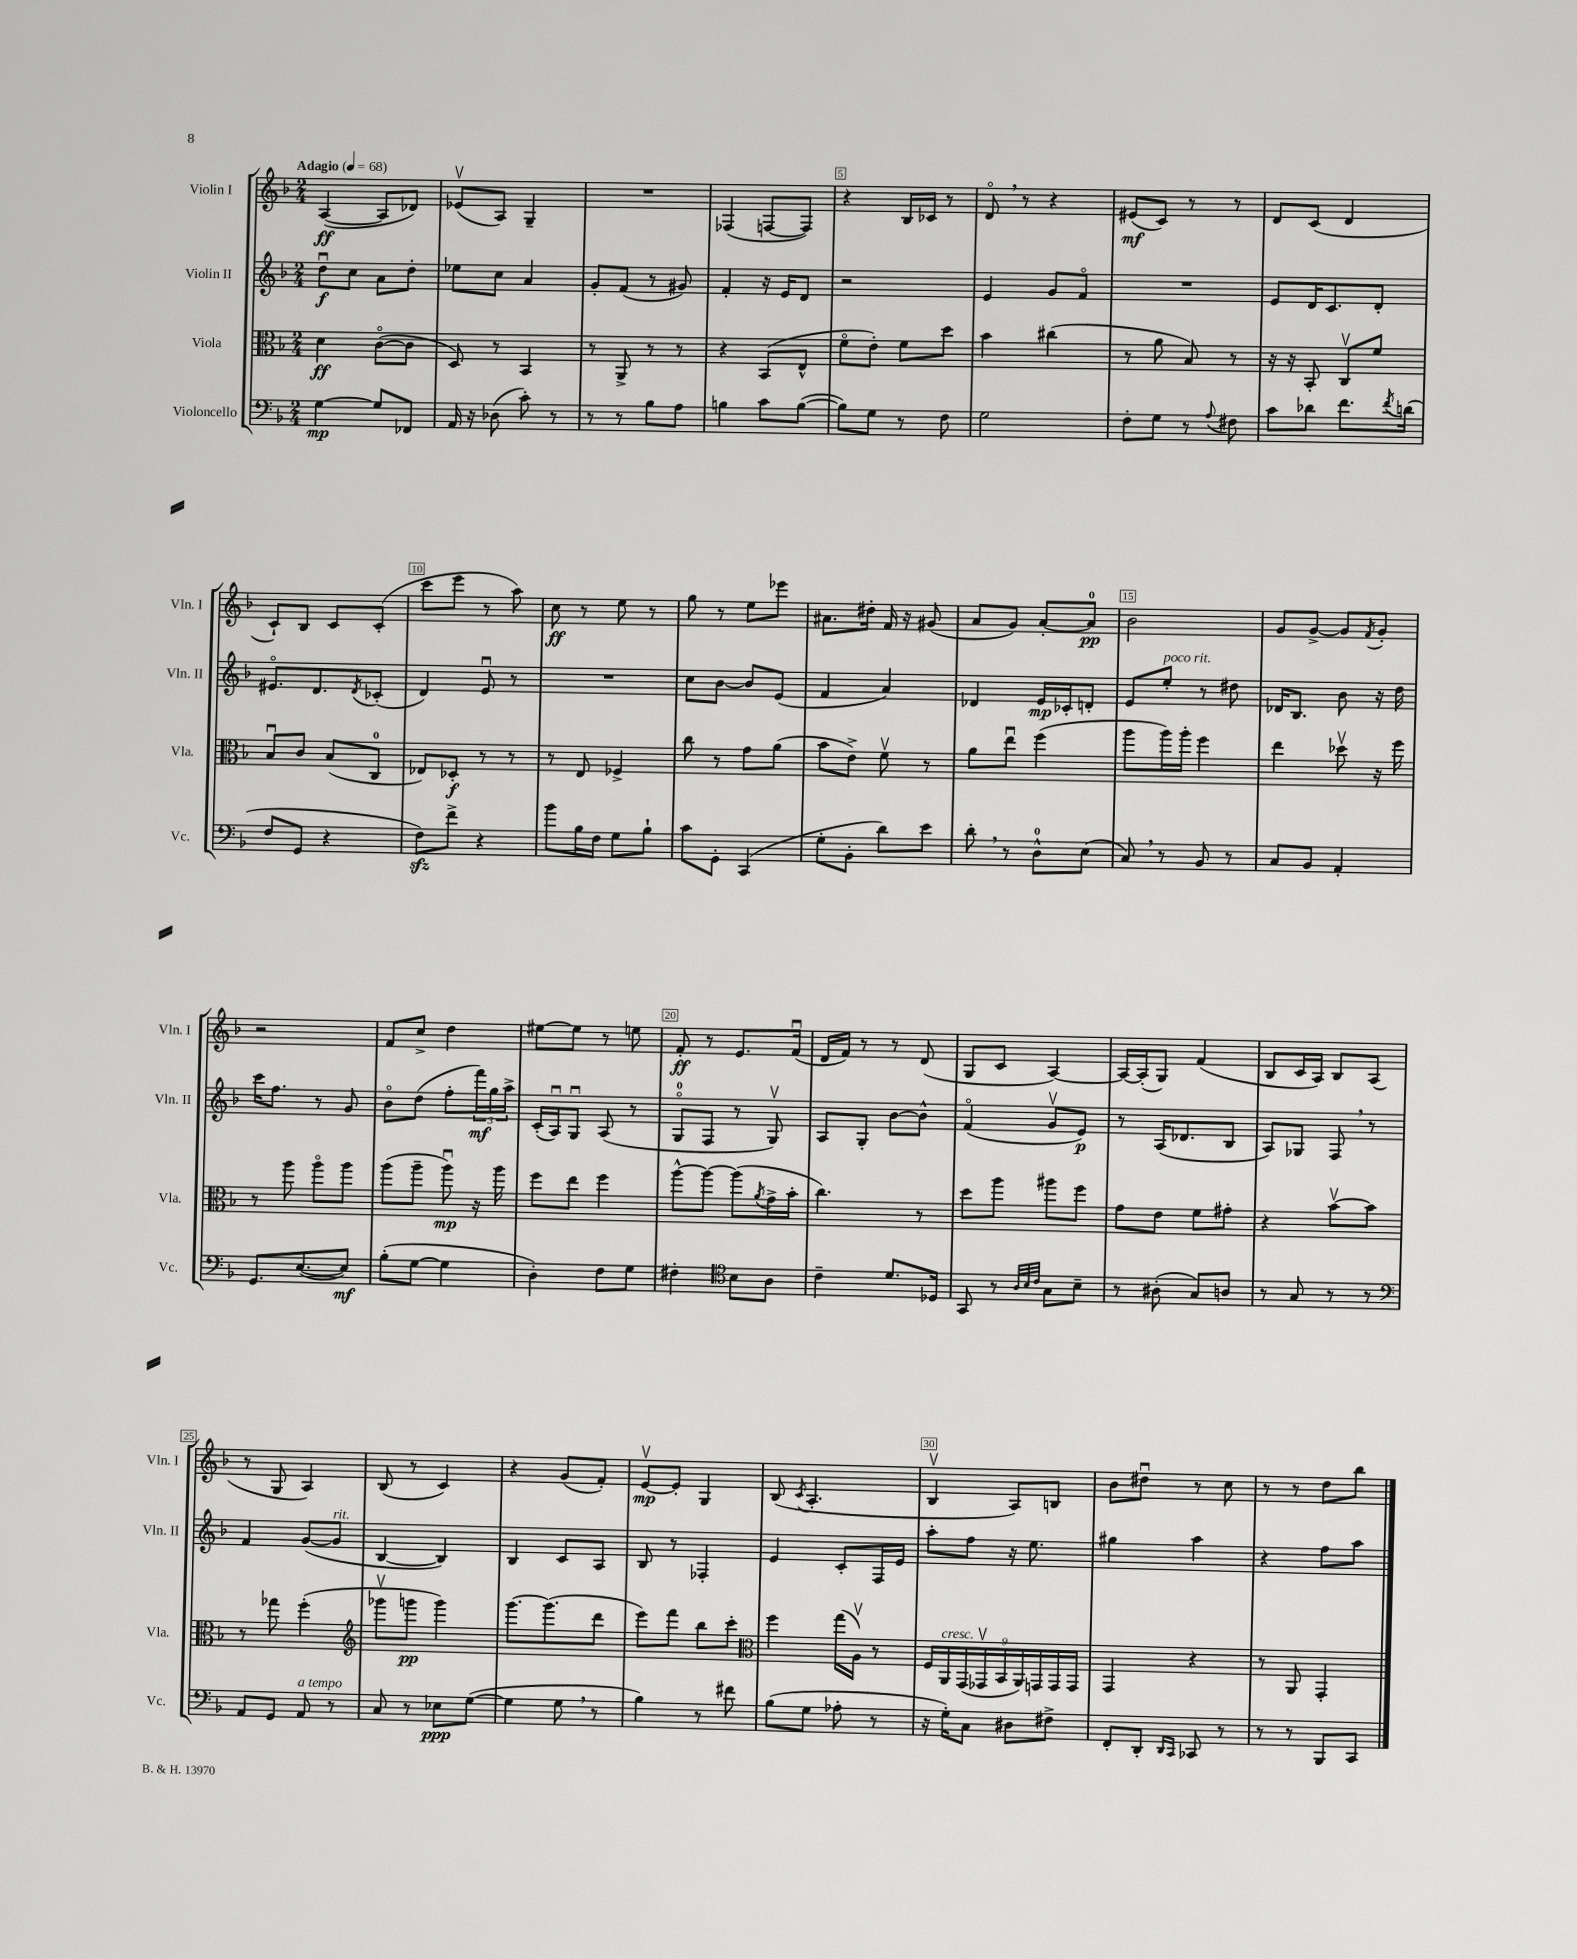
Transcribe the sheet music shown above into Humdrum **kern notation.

**kern	**dynam	**kern	**dynam	**kern	**dynam	**kern	**dynam
*part4	*part4	*part3	*part3	*part2	*part2	*part1	*part1
*staff4	*staff4	*staff3	*staff3	*staff2	*staff2	*staff1	*staff1
*I"Violoncello	*	*I"Viola	*	*I"Violin II	*	*I"Violin I	*
*I'Vc.	*	*I'Vla.	*	*I'Vln. II	*	*I'Vln. I	*
*clefF4	*	*clefC3	*	*clefG2	*	*clefG2	*
*k[b-]	*	*k[b-]	*	*k[b-]	*	*k[b-]	*
*M2/4	*	*M2/4	*	*M2/4	*	*M2/4	*
*MM68	*	*MM68	*	*MM68	*	*MM68	*
=1	=1	=1	=1	=1	=1	=1	=1
!	!	!	!	!	!	!LO:TX:a:B:t=Adagio	!
[4G\	mp	4d\	ff	8ddu\L	f	([4A/	ff
.	.	.	.	8cc\J	.	.	.
8G/L]	.	([8c\L	.	8a\L	.	8A/L]	.
8FF-X/J	.	8c\J]	.	8dd'\J	.	8d-X/J)	.
=2	=2	=2	=2	=2	=2	=2	=2
16AA/	.	8D/)	.	8ee-X\L	.	(8e-Xv/L	.
16r	.	.	.	.	.	.	.
(8D-X\	.	8r	.	8cc\J	.	8A/J)	.
8c'\)	.	4BB-/	.	4a/	.	4G~/	.
8r	.	.	.	.	.	.	.
=3	=3	=3	=3	=3	=3	=3	=3
8r	.	8r	.	8g'/L	.	2r	.
8r	.	8AA^/	.	(8f/J	.	.	.
8B-\L	.	8r	.	8r	.	.	.
8A\J	.	8r	.	8g#X/)	.	.	.
=4	=4	=4	=4	=4	=4	=4	=4
4Bn\	.	4r	.	4f'/	.	(4F-X/	.
8c\L	.	(8BB-/L	.	16r	.	[8Fn/L	.
.	.	.	.	16e/KL	.	.	.
([8B\J	.	8E^^/J	.	8d/J	.	8F/J])	.
=5	=5	=5	=5	=5	=5	=5	=5
8B\L])	.	8f\L	.	2r	.	4r	.
8G\J	.	8e'\J)	.	.	.	.	.
8r	.	8f\L	.	.	.	16B-/LL	.
.	.	.	.	.	.	16c-X/JJ	.
8F\	.	8dd\J	.	.	.	8r	.
=6	=6	=6	=6	=6	=6	=6	=6
2G\	.	4b-\	.	4e/	.	8d,/	.
.	.	.	.	.	.	8r	.
.	.	(4cc#X\	.	8g/L	.	4r	.
.	.	.	.	8f/J	.	.	.
=7	=7	=7	=7	=7	=7	=7	=7
8F'\L	.	8r	.	2r	.	(8e#X/L	mf
8G\J	.	8a\	.	.	.	8c/J)	.
8r	.	8B-/)	.	.	.	8r	.
8qqA/	.	.	.	.	.	.	.
8F#X\	.	8r	.	.	.	8r	.
=8	=8	=8	=8	=8	=8	=8	=8
8c\L	.	16r	.	8e/L	.	8d/L	.
.	.	16r	.	.	.	.	.
8d-X\J	.	8BB-'/	.	16d/K	.	(8c/J	.
.	.	.	.	8.c/	.	.	.
8.f\L	.	8Cv/L	.	.	.	4d/	.
.	.	8f/J	.	8d'/J	.	.	.
8qf/	.	.	.	.	.	.	.
(16dn\Jk	.	.	.	.	.	.	.
!!LO:LB:g=z
=9	=9	=9	=9	=9	=9	=9	=9
8F/L	.	8B-u/L	.	8.e#X/L	.	8c`/L)	.
8GG/J	.	8c/J	.	.	.	8B-/J	.
.	.	.	.	8.d/	.	.	.
4r	.	(8B-/L	.	.	.	8c/L	.
.	.	.	.	8qd/	.	.	.
.	.	8C/J	.	(8c-X'/J	.	(8c'/J	.
=10	=10	=10	=10	=10	=10	=10	=10
8Fzz\L)	.	8E-X/L)	.	4d/)	.	8ccc\L	.
8f^\J	.	8D-X'/J	f	.	.	8eee\J	.
4r	.	8r	.	8eu/	.	8r	.
.	.	8r	.	8r	.	8aa\)	.
=11	=11	=11	=11	=11	=11	=11	=11
8b-\L	.	8r	.	2r	.	8cc\	ff
16B-\L	.	8E/	.	.	.	8r	.
16F\JJ	.	.	.	.	.	.	.
8G\L	.	4F-X^/	.	.	.	8ee\	.
8B-`\J	.	.	.	.	.	8r	.
=12	=12	=12	=12	=12	=12	=12	=12
8c\L	.	8cc\	.	8cc\L	.	8gg\	.
8GG'\J	.	8r	.	[8b-\J	.	8r	.
(4CC/	.	8g\L	.	8b-/L]	.	8ee\L	.
.	.	(8a\J	.	(8e/J	.	8eee-X\J	.
=13	=13	=13	=13	=13	=13	=13	=13
8G'\L	.	8b-\L	.	4f/	.	8.a#X\L	.
8BB-'\J	.	8e^\J)	.	.	.	.	.
.	.	.	.	.	.	16dd#X'\Jk	.
8d\L)	.	8fv\	.	4a/)	.	16f/	.
.	.	.	.	.	.	16r	.
8e\J	.	8r	.	.	.	(8g#X/	.
=14	=14	=14	=14	=14	=14	=14	=14
8d',\	.	8a\L	.	4d-X/	.	8a/L	.
8r	.	8eeu\J	.	.	.	8g/J)	.
8D^^\L	.	(4ff\	.	16e/LL	mp	[8a'/L	.
.	.	.	.	16c-X'/J	.	.	.
(8E\J	.	.	.	8dn'/J	.	8a/J]	pp
=15	=15	=15	=15	=15	=15	=15	=15
8C,/)	.	8aa\L	.	8e/L	.	2b-\	.
!	!	!	!	!LO:TX:a:i:t=poco rit.	!	!	!
8r	.	16aa\L)	.	8ee'/J	.	.	.
.	.	16aa'\JJ	.	.	.	.	.
8BB-/	.	4ff\	.	8r	.	.	.
8r	.	.	.	8dd#X\	.	.	.
=16	=16	=16	=16	=16	=16	=16	=16
8C/L	.	4ee\	.	16d-X/KL	.	8g/L	.
.	.	.	.	8.B-/J	.	.	.
8BB-/J	.	.	.	.	.	[8g^/J	.
4AA'/	.	8dd-Xv\	.	8b-\	.	8g/L]	.
.	.	.	.	.	.	8qf/	.
.	.	16r	.	16r	.	8g'/J	.
.	.	16ff\	.	16dd\	.	.	.
!!LO:LB:g=z
=17	=17	=17	=17	=17	=17	=17	=17
8.GG/L	.	8r	.	16ccc\KL	.	2r	.
.	.	.	.	8.ff\J	.	.	.
.	.	8aa\	.	.	.	.	.
([8.E/	.	.	.	.	.	.	.
.	.	8aa\L	.	8r	.	.	.
8E/J])	mf	8aa\J	.	8g/	.	.	.
=18	=18	=18	=18	=18	=18	=18	=18
(8B-'\L	.	(8aa\L	.	8b-\L	.	8f/L	.
[8G\J	.	8aa~\J	.	(8dd\J	.	8cc^/J	.
4G\]	.	8aau\)	mp	8ff'\L	.	4dd\	.
.	.	16r	.	24fff\L)	mf	.	.
.	.	.	.	24gg\	.	.	.
.	.	16aa\	.	.	.	.	.
.	.	.	.	24aa^\JJ	.	.	.
=19	=19	=19	=19	=19	=19	=19	=19
4D'\)	.	8ff\L	.	(16c'/LL	.	[8ee#X\L	.
.	.	.	.	16Au/J)	.	.	.
.	.	8ee\J	.	8Gu/J	.	8ee#\J]	.
8F\L	.	4ff\	.	(8A/	.	8r	.
8G\J	.	.	.	8r	.	8een\	.
=20	=20	=20	=20	=20	=20	=20	=20
4F#X'\	.	[8aa^^\L	.	8G/L	.	8f'/	ff
.	.	8aa\J_	.	8F/J	.	8r	.
*clefC4	*	*	*	*	*	*	*
8B-\L	.	(8aa\L]	.	8r	.	8.e/L	.
.	.	8qa/	.	.	.	.	.
8A\J	.	16g^\L	.	8Gv/)	.	.	.
.	.	16b-'\JJ	.	.	.	(16fu/Jk	.
=21	=21	=21	=21	=21	=21	=21	=21
4c~\	.	4.cc\)	.	8A/L	.	16d/LL	.
.	.	.	.	.	.	16f/JJ)	.
.	.	.	.	8G'/J	.	8r	.
8.d/L	.	.	.	[8b-\L	.	8r	.
.	.	8r	.	8b-^^\J]	.	(8d/	.
16D-X/Jk	.	.	.	.	.	.	.
=22	=22	=22	=22	=22	=22	=22	=22
8GG/	.	8dd\L	.	(4f/	.	8G/L	.
8r	.	8aa\J	.	.	.	8c/J	.
32qqA/LLL	.	.	.	.	.	.	.
32qqB-/	.	.	.	.	.	.	.
32qqc/JJJ	.	.	.	.	.	.	.
8G\L	.	8aa#X\L	.	8gv/L	.	[4A/)	.
8B-~\J	.	8ff\J	.	8e/J)	p	.	.
=23	=23	=23	=23	=23	=23	=23	=23
8r	.	8g\L	.	8r	.	16A/LL_	.
.	.	.	.	.	.	(16A'/J]	.
(8A#X'\	.	8e\J	.	(16A/KL	.	8G/J)	.
.	.	.	.	8.d-X/	.	.	.
8G/L)	.	8f\L	.	.	.	(4f/	.
8An/J	.	8g#X'\J	.	8B-/J	.	.	.
=24	=24	=24	=24	=24	=24	=24	=24
8r	.	4r	.	8A/L)	.	8B-/L	.
8G/	.	.	.	8G-X/J	.	16c/L	.
.	.	.	.	.	.	16A/JJ)	.
8r	.	[8b-v\L	.	8F,/	.	8B-/L	.
8r	.	8b-\J]	.	8r	.	(8A/J	.
!!LO:LB:g=z
=25	=25	=25	=25	=25	=25	=25	=25
*clefF4	*	*	*	*	*	*	*
8AA/L	.	8r	.	4f/	.	8r	.
8GG/J	.	8gg-X\	.	.	.	8G/	.
!LO:TX:a:i:t=a tempo	!	!	!	!	!	!	!
8AA/	.	(4ff'\	.	([8g/L	.	4A/)	.
!	!	!	!	!LO:TX:a:i:t=rit.	!	!	!
8r	.	.	.	8g/J]	.	.	.
=26	=26	=26	=26	=26	=26	=26	=26
*	*	*clefG2	*	*	*	*	*
8C/	.	8ggg-Xv\L	.	[4B-/	.	(8B-/	.
8r	.	8gggn\J	pp	.	.	8r	.
8E-X\L	ppp	4ggg\)	.	4B-/])	.	4c/)	.
([8G\J	.	.	.	.	.	.	.
=27	=27	=27	=27	=27	=27	=27	=27
4G\]	.	[8.ggg\L	.	4B-/	.	4r	.
.	.	(8.ggg\]	.	.	.	.	.
8G,\	.	.	.	8c/L	.	(8g/L	.
8r	.	8ddd\J	.	8A/J	.	8f'/J)	.
=28	=28	=28	=28	=28	=28	=28	=28
4B-\)	.	8eee\L)	.	8B-/	.	[8ev/L	mp
.	.	8fff\J	.	8r	.	8e'/J]	.
8r	.	8bb-\L	.	4F-X'/	.	4G/	.
8f#X\	.	8ccc'\J	.	.	.	.	.
=29	=29	=29	=29	=29	=29	=29	=29
*	*	*clefC3	*	*	*	*	*
(8B-\L	.	4ff\	.	4e/	.	(8B-/	.
.	.	.	.	.	.	8qc/	.
8G\J	.	.	.	.	.	4.A'/	.
8A-X'\	.	(16gg\LL	.	8c'/L	.	.	.
.	.	16Av\JJ)	.	.	.	.	.
8r	.	8r	.	16F/L	.	.	.
.	.	.	.	16e/JJ	.	.	.
=30	=30	=30	=30	=30	=30	=30	=30
16r	.	18F/LL	.	8aa'\L	.	4B-v/	.
!	!	!LO:TX:a:i:t=cresc.	!	!	!	!	!
.	.	18AA/	.	.	.	.	.
16G'\KL)	.	.	.	.	.	.	.
.	.	(18GG/	.	.	.	.	.
8C\J	.	.	.	8ff\J	.	.	.
.	.	18GG-Xv/	.	.	.	.	.
.	.	18BB-/	.	.	.	.	.
8D#X\L	.	.	.	16r	.	8A/L)	.
.	.	18AA/)	.	.	.	.	.
.	.	.	.	8.ee\	.	.	.
.	.	18GGn/	.	.	.	.	.
8F#X^\J	.	.	.	.	.	8Bn/J	.
.	.	18GG/	.	.	.	.	.
.	.	18GG/JJ	.	.	.	.	.
=31	=31	=31	=31	=31	=31	=31	=31
8FF'/L	.	4GG/	.	4gg#X\	.	8b-\L	.
8DD'/J	.	.	.	.	.	8dd#Xu\J	.
16qqDD/LL	.	.	.	.	.	.	.
16qqCC/JJ	.	.	.	.	.	.	.
8CC-X/	.	4r	.	4aa\	.	8r	.
8r	.	.	.	.	.	8cc\	.
=32	=32	=32	=32	=32	=32	=32	=32
8r	.	8r	.	4r	.	8r	.
8r	.	8AA/	.	.	.	8r	.
8BBB-/L	.	4GG'/	.	8ff\L	.	8dd\L	.
8CC/J	.	.	.	8aa\J	.	8bb-\J	.
==	==	==	==	==	==	==	==
*-	*-	*-	*-	*-	*-	*-	*-
